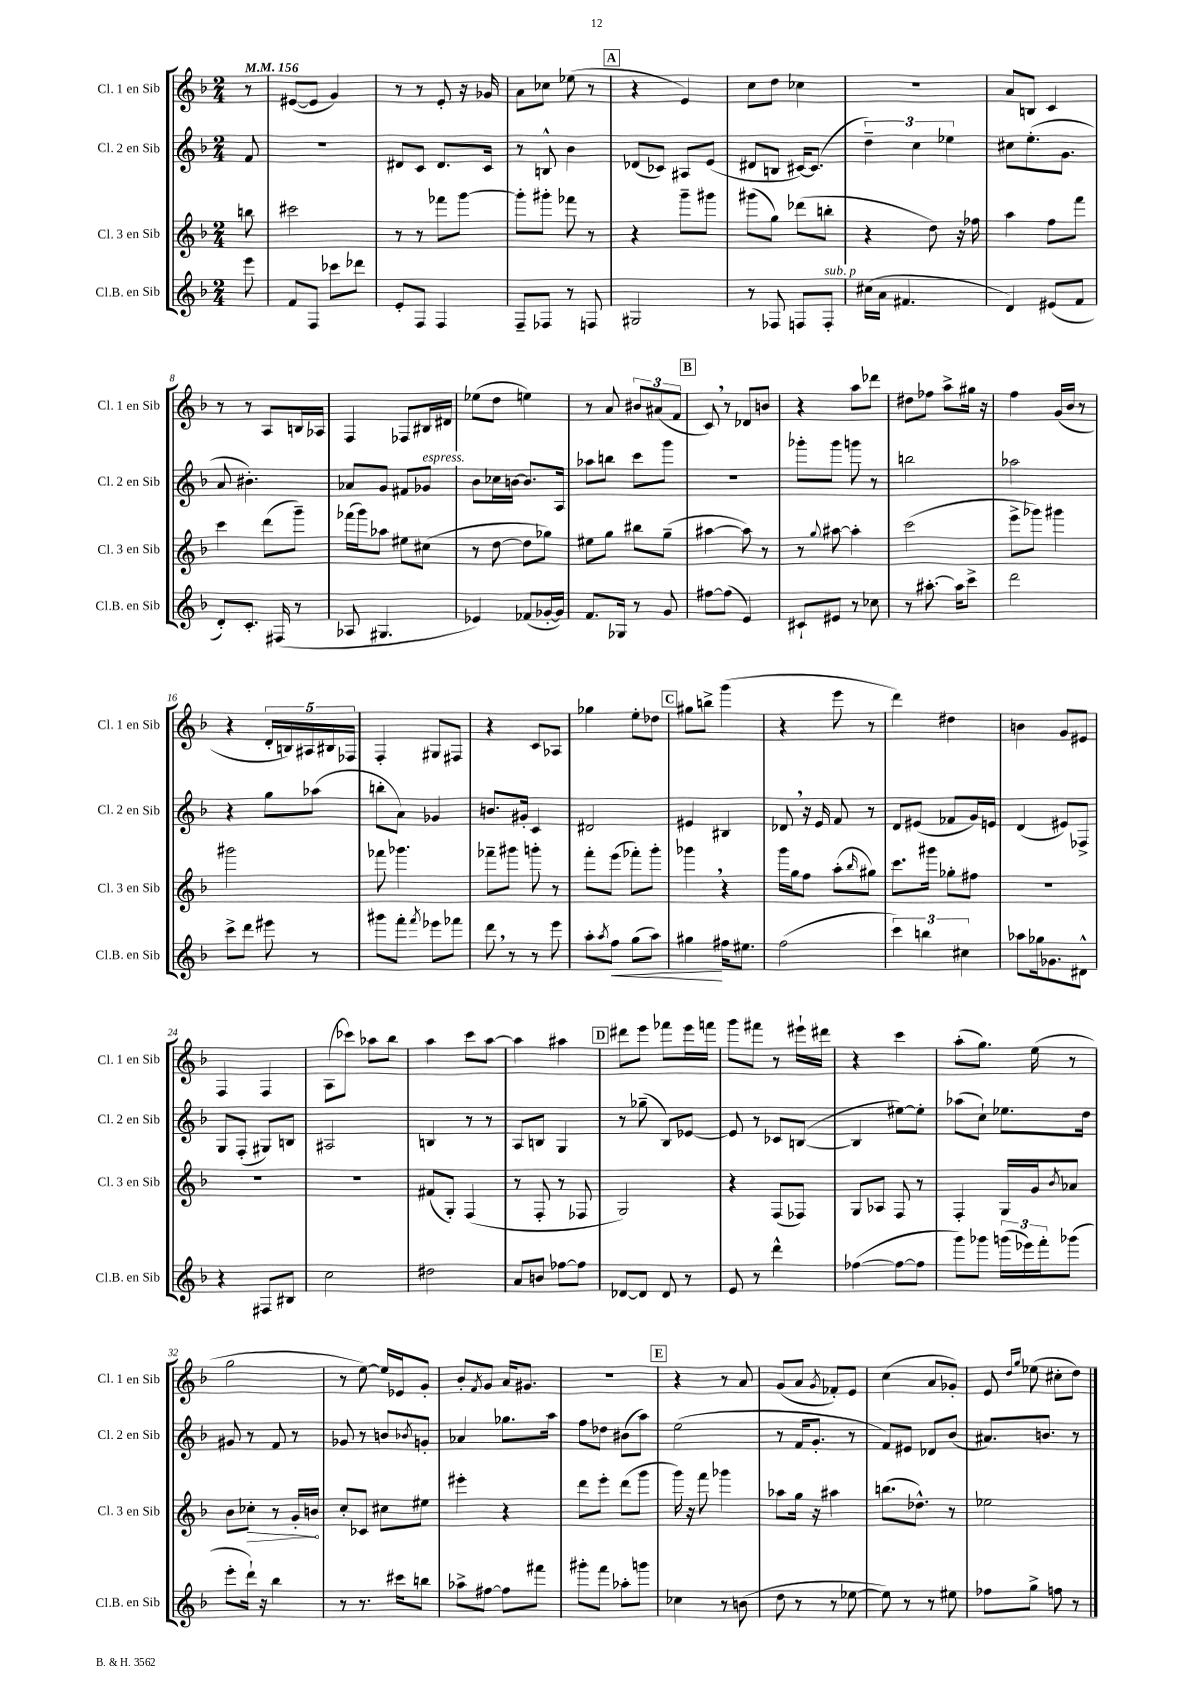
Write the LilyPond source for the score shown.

<<
\new StaffGroup <<
\new Staff = "s0" \with { instrumentName = "Cl. 1 en Sib" shortInstrumentName = "Cl. 1 en Sib" } {
    \clef treble \key f \major \numericTimeSignature \time 2/4 \partial 8 \tempo 4 = 156
    r8 |
    eis'8~( eis'8 g'4) |
    r8 r8 e'8-. r16 ges'16 |
    a'8 ces''8 ees''8( r8 |
    \mark \markup { \box "A" } r4 e'4) |
    c''8 d''8 ces''4 |
    R2 |
    a'8 b8 c'4 |
    r8 r8 a8 b16 aes16 |
    f4 fes8 bis16 dis'16 |
    ees''8( d''8 e''4) |
    r8 a'8 \tuplet 3/2 { bis'8 ais'8( f'8 } |
    \mark \markup { \box "B" } c'8) \breathe r8 des'8 b'8 |
    r4 a''8 des'''8 |
    dis''8 fes''8 a''8-> gis''16 r16 |
    f''4 g'16( bes'16 r8 |
    r4 \tuplet 5/4 { d'16-. b16) ais16 bis16 fes16 } |
    f4-. gis8 fis8 |
    r4 c'8 aes8 |
    ges''4 e''8-. des''8 |
    \mark \markup { \box "C" } gis''8 b''8-> g'''4( |
    r4 e'''8 r8 |
    d'''4) dis''4 |
    b'4 g'8 eis'8 |
    f4 f4 |
    a8( ces'''8) aes''8 bes''8 |
    a''4 c'''8 a''8~ |
    a''4 ais''4 |
    \mark \markup { \box "D" } dis'''8 e'''8 fes'''8 e'''16 f'''16 |
    g'''8 fis'''8 r8 eis'''16-! dis'''16 |
    r4 c'''4 |
    a''8-.( g''8.) e''16( r8 |
    g''2 |
    r8 e''8~) e''16 ees'16 g'8-. |
    bes'8-. \acciaccatura { f'8 } g'8 a'16 gis'8. |
    R2 |
    \mark \markup { \box "E" } r4 r8 a'8 |
    g'8( a'8 \acciaccatura { g'8 } fes'8-.) e'8 |
    c''4( a'8 ges'8-.) |
    e'8 \grace { d''16 g''16 } ees''8( cis''8-. d''8) \bar "|." |
}
\new Staff = "s1" \with { instrumentName = "Cl. 2 en Sib" shortInstrumentName = "Cl. 2 en Sib" } {
    \clef treble \key f \major \numericTimeSignature \time 2/4 \partial 8
    f'8 |
    r2 |
    dis'8 c'8 dis'8. c'16 |
    r8 b8-^ bes'4 |
    \mark \markup { \box "A" } des'8( ces'8) ais8 e'8( |
    dis'8 b8 cis'16~) cis'8.( |
    \tuplet 3/2 { d''4--) c''4 ees''4 } |
    cis''8 e''8.-.( g'8. |
    a'8 bis'4.-.) |
    aes'8 g'8 fis'8 ges'8^\markup { \italic "espress." } |
    bes'8 ces''16 b'16~ b'8. a16 |
    aes''8 b''8 c'''8 g'''8 |
    \mark \markup { \box "B" } R2 |
    ges'''8-. ges'''8 g'''8 r8 |
    b''2 |
    aes''2 |
    r4 g''8 aes''8( |
    b''8-. a'8) ges'4 |
    b'8. gis'16-. c'4 |
    dis'2 |
    \mark \markup { \box "C" } eis'4 bis4 |
    des'8 \breathe r16 e'16 f'8 r8 |
    d'8 eis'8( fes'8 g'16) e'16 |
    d'4( eis'8) fes8-> |
    g8 f8-.( gis8) b8 |
    ais2 |
    b4 r8 r8 |
    a8 b8 g4 |
    \mark \markup { \box "D" } r8 ges''8--( bes8) ees'8~ |
    ees'8 r8 ces'8 b8~( |
    b4 eis''8~) eis''8-. |
    aes''8( c''8-!) ees''8. d''16 |
    gis'8 r8 f'8 r8 |
    ges'8 r8 b'8 \acciaccatura { bes'8 } g'8-. |
    aes'4 ges''8. a''16 |
    f''8 des''8 bis'8( a''8) |
    \mark \markup { \box "E" } e''2( |
    r8 f'16 g'8.-. r8 |
    f'8) eis'8 des'8 bes'8( |
    ais'8.) b'8. r8 \bar "|." |
}
\new Staff = "s2" \with { instrumentName = "Cl. 3 en Sib" shortInstrumentName = "Cl. 3 en Sib" } {
    \clef treble \key f \major \numericTimeSignature \time 2/4 \partial 8
    b''8 |
    cis'''2 |
    r8 r8 fes'''8 g'''8~ |
    g'''8-. gis'''8-. fes'''8 r8 |
    \mark \markup { \box "A" } r4 g'''8-- gis'''8 |
    gis'''8( g''8) des'''8( b''8-. |
    r4 d''8) r16 fes''16 |
    a''4 f''8 f'''8 |
    c'''4 d'''8( g'''8--) |
    fes'''16( g'''16) aes''8 eis''8 cis''8( |
    r8 d''8~ d''8 ges''8) |
    eis''8 g''8 bis''8 g''8--( |
    \mark \markup { \box "B" } ais''4~ ais''8) r8 |
    r8 \appoggiatura { g''8 } ais''8~ ais''4-. |
    c'''2( |
    e'''8-> ges'''8) gis'''4 |
    gis'''2 |
    fes'''8 ges'''4. |
    fes'''8-- gis'''8 g'''8-. r8 |
    f'''8-. e'''8( fes'''8-.) g'''8-. |
    \mark \markup { \box "C" } ges'''4 \breathe r4 |
    g'''16 g''16 f''8 a''8-.( \grace { bes''16 } gis''8) |
    c'''8. gis'''16 ges''8-. fis''8 |
    R2 |
    R2 |
    R2 |
    fis'8( g8-.) f4( |
    r8 f8-. r8 fes8 |
    \mark \markup { \box "D" } g2) |
    r4 f8( fes8) |
    g8 aes8 f8 r8 |
    f4-. g16 g'16 \acciaccatura { bes'8 } aes'8 |
    bes'8 \once \override Hairpin.circled-tip = ##t ces''8-.\> r8 g'16-. b'16\! |
    c''8-. ces'8 cis''8 eis''8 |
    eis'''4-. r4 |
    d'''8 e'''8-. d'''8( g'''8 |
    \mark \markup { \box "E" } g'''16) r16 f'''8 ges'''4 |
    aes''8 g''16 r16 ais''4 |
    b''8.( des''8.-^) r8 |
    ees''2 \bar "|." |
}
\new Staff = "s3" \with { instrumentName = "Cl.B. en Sib" shortInstrumentName = "Cl.B. en Sib" } {
    \clef treble \key f \major \numericTimeSignature \time 2/4 \partial 8
    e'''8 |
    f'8 f8 ces'''8 des'''8 |
    e'8-. f8 f4 |
    f8-- fes8 r8 f8 |
    \mark \markup { \box "A" } gis2 |
    r8 fes8 f8 f8-.^\markup { \italic "sub. p" } |
    cis''16( a'16 fis'4. |
    d'4) eis'8( f'8 |
    d'8-.) c'8.-. fis16( r8 |
    aes8 gis4. |
    ees'4) fes'8( ges'16~-. ges'16) |
    f'8. ges16 r8 g'8 |
    \mark \markup { \box "B" } fis''8~ fis''8( e'4) |
    cis'8-! eis'8 r8 ces''8 |
    r8 ais''8.~-. ais''16 c'''8-> |
    d'''2 |
    c'''8-> d'''8 eis'''8 r8 |
    gis'''8 f'''8-. \acciaccatura { f'''8 } ees'''8 fes'''8 |
    d'''8 \breathe r8 r8 e'''8 |
    a''8-. \acciaccatura { a''8 } f''8\< g''8( a''8) |
    \mark \markup { \box "C" } gis''4\! fis''16 eis''8. |
    f''2( |
    \tuplet 3/2 { c'''4) b''4 cis''4 } |
    aes''8 ges''16 ges'8. dis'8-^ |
    r4 fis8 bis8 |
    c''2 |
    dis''2 |
    a'8 b'8 fes''8~ fes''8 |
    \mark \markup { \box "D" } des'8~ des'8 des'8 r8 |
    e'8 r8 d'''4-^ |
    fes''4~( fes''8~ fes''8 |
    g'''8) ges'''8 \tuplet 3/2 { g'''16( ees'''16) f'''16-. } ges'''8( |
    e'''8-. d'''16-!) r16 bes''4 |
    r8 r8. cis'''16 b''8 |
    aes''8-> fis''8~ fis''8 fis'''8 |
    gis'''8-. f'''8 aes''8-. g'''8 |
    \mark \markup { \box "E" } ces''4 r8 b'8( |
    d''8 r8 r8 ees''8~ |
    ees''8) r8 r8 eis''8 |
    fes''8 g''8-> f''8 r8 \bar "|." |
}
>>
>>
